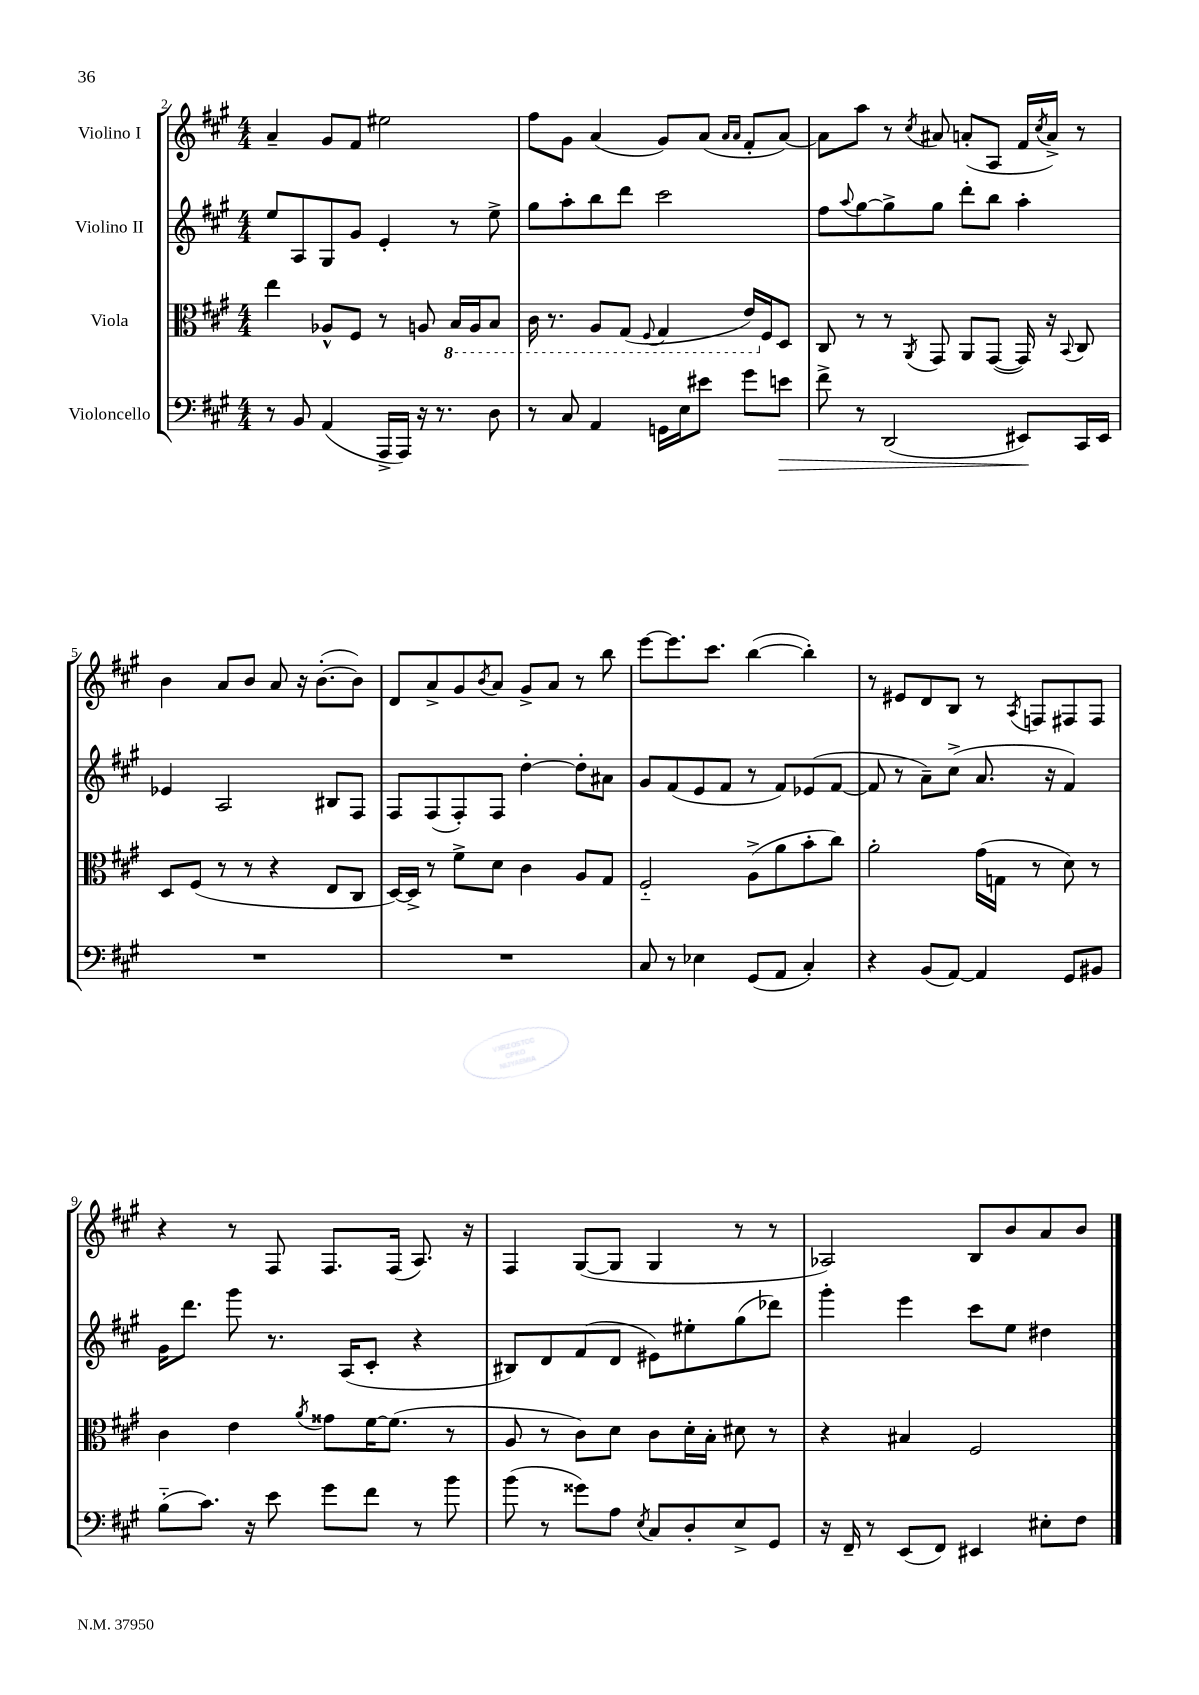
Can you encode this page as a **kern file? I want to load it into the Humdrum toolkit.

**kern	**kern	**kern	**kern
*staff4	*staff3	*staff2	*staff1
*clefF4	*clefC3	*clefG2	*clefG2
*k[f#c#g#]	*k[f#c#g#]	*k[f#c#g#]	*k[f#c#g#]
*M4/4	*M4/4	*M4/4	*M4/4
8r	4ee\	8ee/L	4a~/
8BB/	.	8A/	.
(4AA/	8A-^^/L	8G#/	8g#/L
.	8F#/J	8g#/J	8f#/J
16AAA^/LL	8r	4e'/	2ee#\
16AAA/JJ)	.	.	.
16r	8A/	.	.
8.r	.	.	.
.	16BB/LL	8r	.
.	16AA/J	.	.
8D\	8BB/J	8ee^\	.
=	=	=	=
8r	16C#\	8gg#\L	8ff#\L
.	8.r	.	.
8C#/	.	8aa'\	8g#\J
4AA/	8AA/L	8bb\	(4a/
.	(8GG#/J	8ddd\J	.
.	8qqFF#/	.	.
16GG\LL	4GG#/	2ccc#\	8g#/L)
16E\J	.	.	.
8e#\J	.	.	(8a/J
.	.	.	16qqa/LL
.	.	.	16qqa/JJ
8g#\L	16E/LL)	.	8f#'/L
.	16F#/J	.	.
8e\J	8D/J	.	[8a/J)
=	=	=	=
8f#^\	8C#/	8ff#\L	8a\]L
.	.	8qqaa/	.
8r	8r	[8gg#\	8aa\J
(2DD/	8r	8gg#^\]	8r
.	8qAA/	.	8qcc#/
.	8GG#/	8gg#\J	8a#/
.	8AA/L	8ddd'\L	(8a'/L
.	([8GG#/J	8bb\J	8A/J
8EE#/L)	16GG#/])	4aa'\	16f#/LL
.	.	.	8qcc#/
.	16r	.	16a^/JJ)
.	8qqBB/	.	.
16CC#/L	8C#/	.	8r
16EE#/JJ	.	.	.
=	=	=	=
1r	8D/L	4e-/	4b\
.	(8F#/J	.	.
.	8r	2A/	8a/L
.	8r	.	8b/J
.	4r	.	8a/
.	.	.	16r
.	.	.	([8.b'\L
.	8E/L	8B#/L	.
.	8C#/J	8F#/J	8b\]J)
=	=	=	=
1r	[16D/LL)	8F#/L	8d/L
.	16D^/]JJ	.	.
.	8r	(8F#/	8a^/
.	8f#^\L	8F#'/)	8g#/
.	.	.	8qb/
.	8d\J	8F#/J	8a/J
.	4c#\	[4dd'\	8g#^/L
.	.	.	8a/J
.	8A/L	8dd'\]L	8r
.	8G#/J	8a#\J	8bb\
=	=	=	=
8C#/	2F#'~/	8g#/L	[8eee\L
8r	.	(8f#/	8.eee\]
4E-\	.	8e/	.
.	.	.	8.ccc#\J
.	.	8f#/J	.
(8GG#/L	(8A^\L	8r	([4bb\
8AA/J	8a\	8f#/L)	.
4C#'/)	8b'\	(8e-/	4bb'\])
.	8cc#\J)	[8f#/J	.
=	=	=	=
4r	2a'\	8f#/]	8r
.	.	8r	8e#/L
(8BB/L	.	8a~\L)	8d/
[8AA/J)	.	(8cc#^\J	8B/J
4AA/]	(16g#\LL	8.a/	8r
.	16G\JJ	.	.
.	.	.	8qA/
.	8r	.	8F/L
.	.	16r	.
8GG#/L	8d\)	4f#/)	8F#/
8BB#/J	8r	.	8F#/J
=	=	=	=
(8B'~\L	4c#\	16g#\LK	4r
.	.	8.ddd\J	.
8.c#\J)	.	.	.
.	4e\	8ggg#\	8r
16r	.	.	.
8e\	.	8.r	8F#/
.	8qa/	.	.
8g#\L	8g##\L	.	8.F#/L
.	.	(16A/LK	.
8f#\J	[16f#\K	8c#'/J	.
.	(8.f#\]J	.	(16F#/Jk
8r	.	4r	8.A/)
8b\	8r	.	.
.	.	.	16r
=	=	=	=
(8b\	8A/	8B#/L)	4F#/
8r	8r	8d/	.
8g##\L)	8c#\L)	(8f#/	([8G#/L
8A\J	8d\J	8d/J	8G#/]J
8qE/	.	.	.
8C#/L	8c#\L	8e#\L)	4G#/
8D'/	16d'\L	8ee#'\	.
.	16B'\JJ	.	.
8E^/	8d#\	(8gg#\	8r
8GG#/J	8r	8ddd-\J)	8r
=	=	=	=
16r	4r	4ggg#'\	2A-/)
16FF#~/	.	.	.
8r	.	.	.
(8EE/L	4B#/	4eee\	.
8FF#/J)	.	.	.
4EE#/	2F#/	8ccc#\L	8B/L
.	.	8ee\J	8b/
8E#'\L	.	4dd#\	8a/
8F#\J	.	.	8b/J
==	==	==	==
*-	*-	*-	*-
